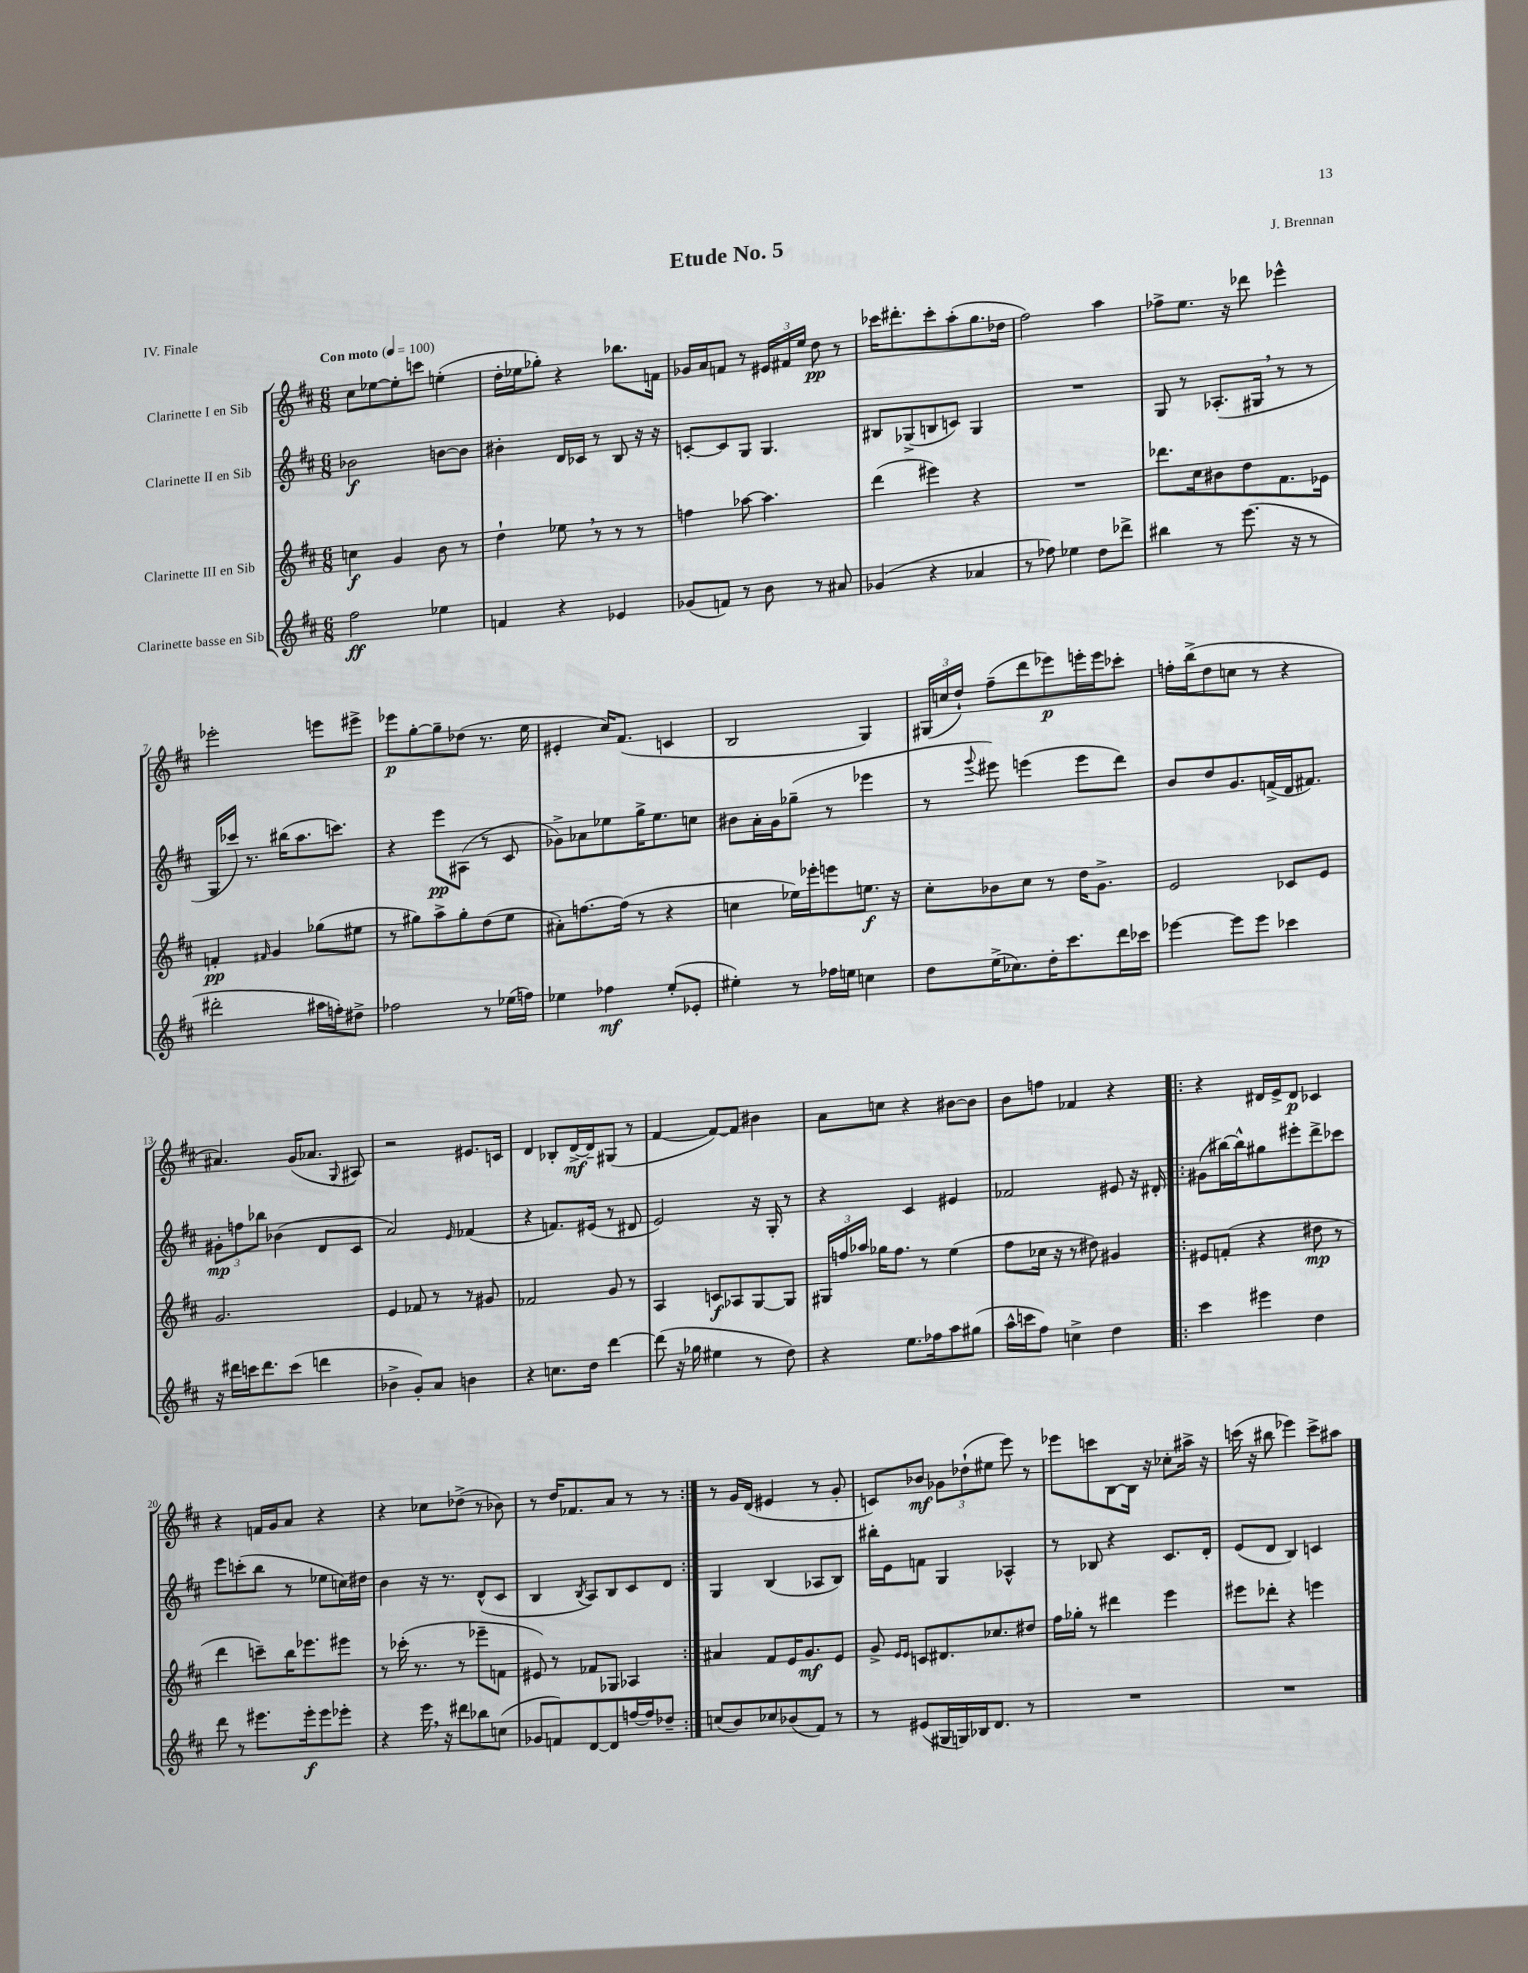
\header { title = "Etude No. 5" composer = "J. Brennan" piece = "IV. Finale" }
<<
\new StaffGroup <<
\new Staff = "s0" \with { instrumentName = "Clarinette I en Sib" } {
    \clef treble \key d \major \numericTimeSignature \time 6/8 \tempo "Con moto" 4 = 100
    \autoBeamOff cis''8[ ees''8~ ees''8-. c'''8] e''4-.( |
    d''16[-. ees''16 ges''8]-.) r4 bes''8.[ f'16] |
    ges'16[ a'16 f'8] r8 \tuplet 3/2 { eis'16[ fis'16 e''16] } d''8\pp r8 |
    ces'''16[ dis'''8.-. ces'''8-. a''8-.( g''8. des''16] |
    fis''2) a''4 |
    fes''8[-> e''8.] r16 des'''8 ees'''4-^ |
    ees'''2-. e'''8[ eis'''8]-> |
    ees'''8[\p g''8~-. g''8-- des''8]( r8. e''16 |
    eis'4-. cis''16[) fis'8.]( c'4 |
    b2 g4) |
    \tuplet 3/2 { gis16[( c''16 d''16]-!) } fis''8[--( d'''8 ees'''8\p) e'''16-. e'''16 ces'''8]-. |
    f''16[-. b''16->( d''8 c''8] r8 r4 |
    ais'4.) g'16[( aes'8.] \appoggiatura { g8 } ais8) |
    r2 eis'8.[ c'16] |
    d'4 bes8[-. d'16~->\mf d'16-- gis8]( r8 |
    fis'4~ fis'8[~) fis'8] bis'4 |
    a'8[ c''8] r4 bis'8[~ bis'8] |
    b'8[ f''8] fes'4 r4 |
    \repeat volta 2 { r4 dis'16[ e'16-> dis'8]\p ces'4 |
    r4 f'16[ g'16 a'8] r4 |
    r4 ces''8[ des''8]->( r8 bes'8) |
    r8 d''16[ fes'8. a'8] r8 r8 | }
    r8 g'16[ d'16]( eis'4 r8 g'8-. |
    c'8[) bes'8]\mf \tuplet 3/2 { ges'8[ des''8-!( eis''8] } e'''8) r8 |
    ees'''8[ c'''8 b8~ b16] r16 ces''8[-. ais''16]-> r16 |
    c'''16( r16 bis''8 ees'''4) c'''8[-> ais''8] \bar "|." |
}
\new Staff = "s1" \with { instrumentName = "Clarinette II en Sib" } {
    \clef treble \key d \major \numericTimeSignature \time 6/8
    \autoBeamOff bes'2\f b'8[~ b'8] |
    bis'4-. d'16[ ces'16] r8 b8 r16 r16 |
    c'8[~-. c'8 g8] g4. |
    bis8[ ges8->( b8 c'8]) ges4 |
    R2. |
    g8 r8 aes8.[-.( gis16] \breathe r8 r8 |
    g16[ ces'''16]) r8. bis''16[( a''8. c'''8.]) |
    r4 e'''8[\pp ais8]( r8 cis'8 |
    ges'8[->) aes'8 ees''8 g''16-> ees''8. c''8] |
    bis'8[ a'16-. g'16 ges''8]--( r8 ees'''4 |
    r8 \appoggiatura { g'''8 } eis'''8) e'''4( e'''8[ d'''8]) |
    b'8[ d''8 g'8. f'16->( d'16 fis'8.]) |
    \tuplet 3/2 { gis'8[-.\mp f''8 bes''8] } bes'4( d'8[ cis'8] |
    a'2) \grace { e'16 } fes'4( |
    r4 f'8.[) eis'16]( r8 dis'8 |
    e'2) r16 g16-. r8 |
    r4 cis'4 eis'4 |
    fes'2 eis'8 r16 dis'16-. |
    \repeat volta 2 { gis'8[( bis''16~) bis''16-^ gis''8 eis'''8-. d'''8-> ces'''8] |
    e'''8[ c'''8-.( b''8] r8 ees''8[ c''16) dis''16] |
    b'4 r16 r8. d'8[-^( cis'8] |
    b4 \acciaccatura { b8 } a8[) b8 cis'8 d'8] | }
    g4 b4( aes8[ b8]) |
    bis''16[-. e'16 f'8] g4 aes4-^ |
    r8 bes8 r4 cis'8.[ d'16]-. |
    e'8[( d'8] b4) c'4 \bar "|." |
}
\new Staff = "s2" \with { instrumentName = "Clarinette III en Sib" } {
    \clef treble \key d \major \numericTimeSignature \time 6/8
    \autoBeamOff c''4\f g'4 b'8 r8 |
    d''4-! ees''8 \breathe r8 r8 r8 |
    f''4 aes''8~ aes''4. |
    d'''4( eis'''4) r4 |
    R2. |
    des'''8.[ cis''16 bis'8 d''8 fis'8. ees'16] |
    f'4-.\pp \grace { fis'16 } g'4 ges''8[( eis''8] |
    r8 gis''8[) a''8-> gis''8-. d''8( e''8] |
    ais'8[-.) f''8.~ f''16]( r8 r4 |
    c''4 ees''16[) ees'''16-. e'''8 e''8.]\f r16 |
    cis''8[-. bes'8 cis''8] r8 d''16[ g'8.]-> |
    e'2 ces'8[ e'8] |
    g'2. |
    e'4 fes'8 r8 r8 gis'8 |
    fes'2 g'8 r8 |
    a4 c'8[\f aes8 g8~ g8] |
    \tuplet 3/2 { gis16[ f''16 aes''16] } ges''16[ f''8.] r8 e''4( |
    fis''8[ ces''16] r16 r8 dis''8) gis'4 |
    \repeat volta 2 { eis'8[ f'8]-.( r4 dis''8\mp r8 |
    d'''4 c'''8[--) b''16 ees'''8. eis'''8] |
    r8 ces'''16-.( r8. r8 ees'''8[-- f'8] |
    eis'8) r8 fes'8[ ges8] aes4 | }
    ais'4 fis'8[ e'16 g'8.\mf e'8] |
    g'8-> \grace { e'16[ e'16] } c'8[ dis'8. ces''8. dis''8] |
    fis''16[ ges''16]-. r8 dis'''4 e'''4 |
    eis'''8[ des'''8]-. r4 e'''4 \bar "|." |
}
\new Staff = "s3" \with { instrumentName = "Clarinette basse en Sib" } {
    \clef treble \key d \major \numericTimeSignature \time 6/8
    \autoBeamOff fis''2\ff ees''4 |
    f'4 r4 ees'4 |
    ges'8[( f'8]) r8 b'8 r8 ais'8 |
    ges'4( r4 aes'4 |
    r8 fes''8) ees''4 d''8[ des'''8]-> |
    bis''4 r8 e'''8.( r16 r8 |
    dis'''2-. ais''16[ f''16-.) dis''8]-> |
    fes''2 r8 ees''16[( f''16]) |
    ees''4 fes''4\mf ees''8[-.( ees'8]-. |
    eis''4-.) r8 fes''16[ e''16] c''4 |
    d''8[ e''16->( ces''8.) d''16-. cis'''8. d'''16 ces'''16] |
    ees'''4~ ees'''8[ ees'''8] ces'''4 |
    r16 dis'''16[ c'''16 dis'''8. c'''8]( d'''4 |
    bes'4-> g'8[-.) a'8] b'4 |
    r4 c''8.[ d''16] d'''4~ |
    d'''8( r16 ges''16 eis''4 r8 d''8) |
    r4 e''8.[ fes''16 a''8 gis''8]( |
    a''16[-^ c'''16 fis''8]) c''4-> d''4 |
    \repeat volta 2 { cis'''4 eis'''4 d''4 |
    d'''8 r8 eis'''8.[ eis'''16-.\f eis'''8 ees'''8]-. |
    r4 e'''16 \breathe r16 dis'''8[ bes''8 c''8]( |
    ges'8[ f'8) d'8~ d'8 f''16~ f''16 des''8]-- | }
    c''8[( b'8) ces''8 bes'8( fis'8]) r8 |
    r8 eis'8[( gis16 g16) bes16 d'8.] r8 |
    R2. |
    R2. \bar "|." |
}
>>
>>
